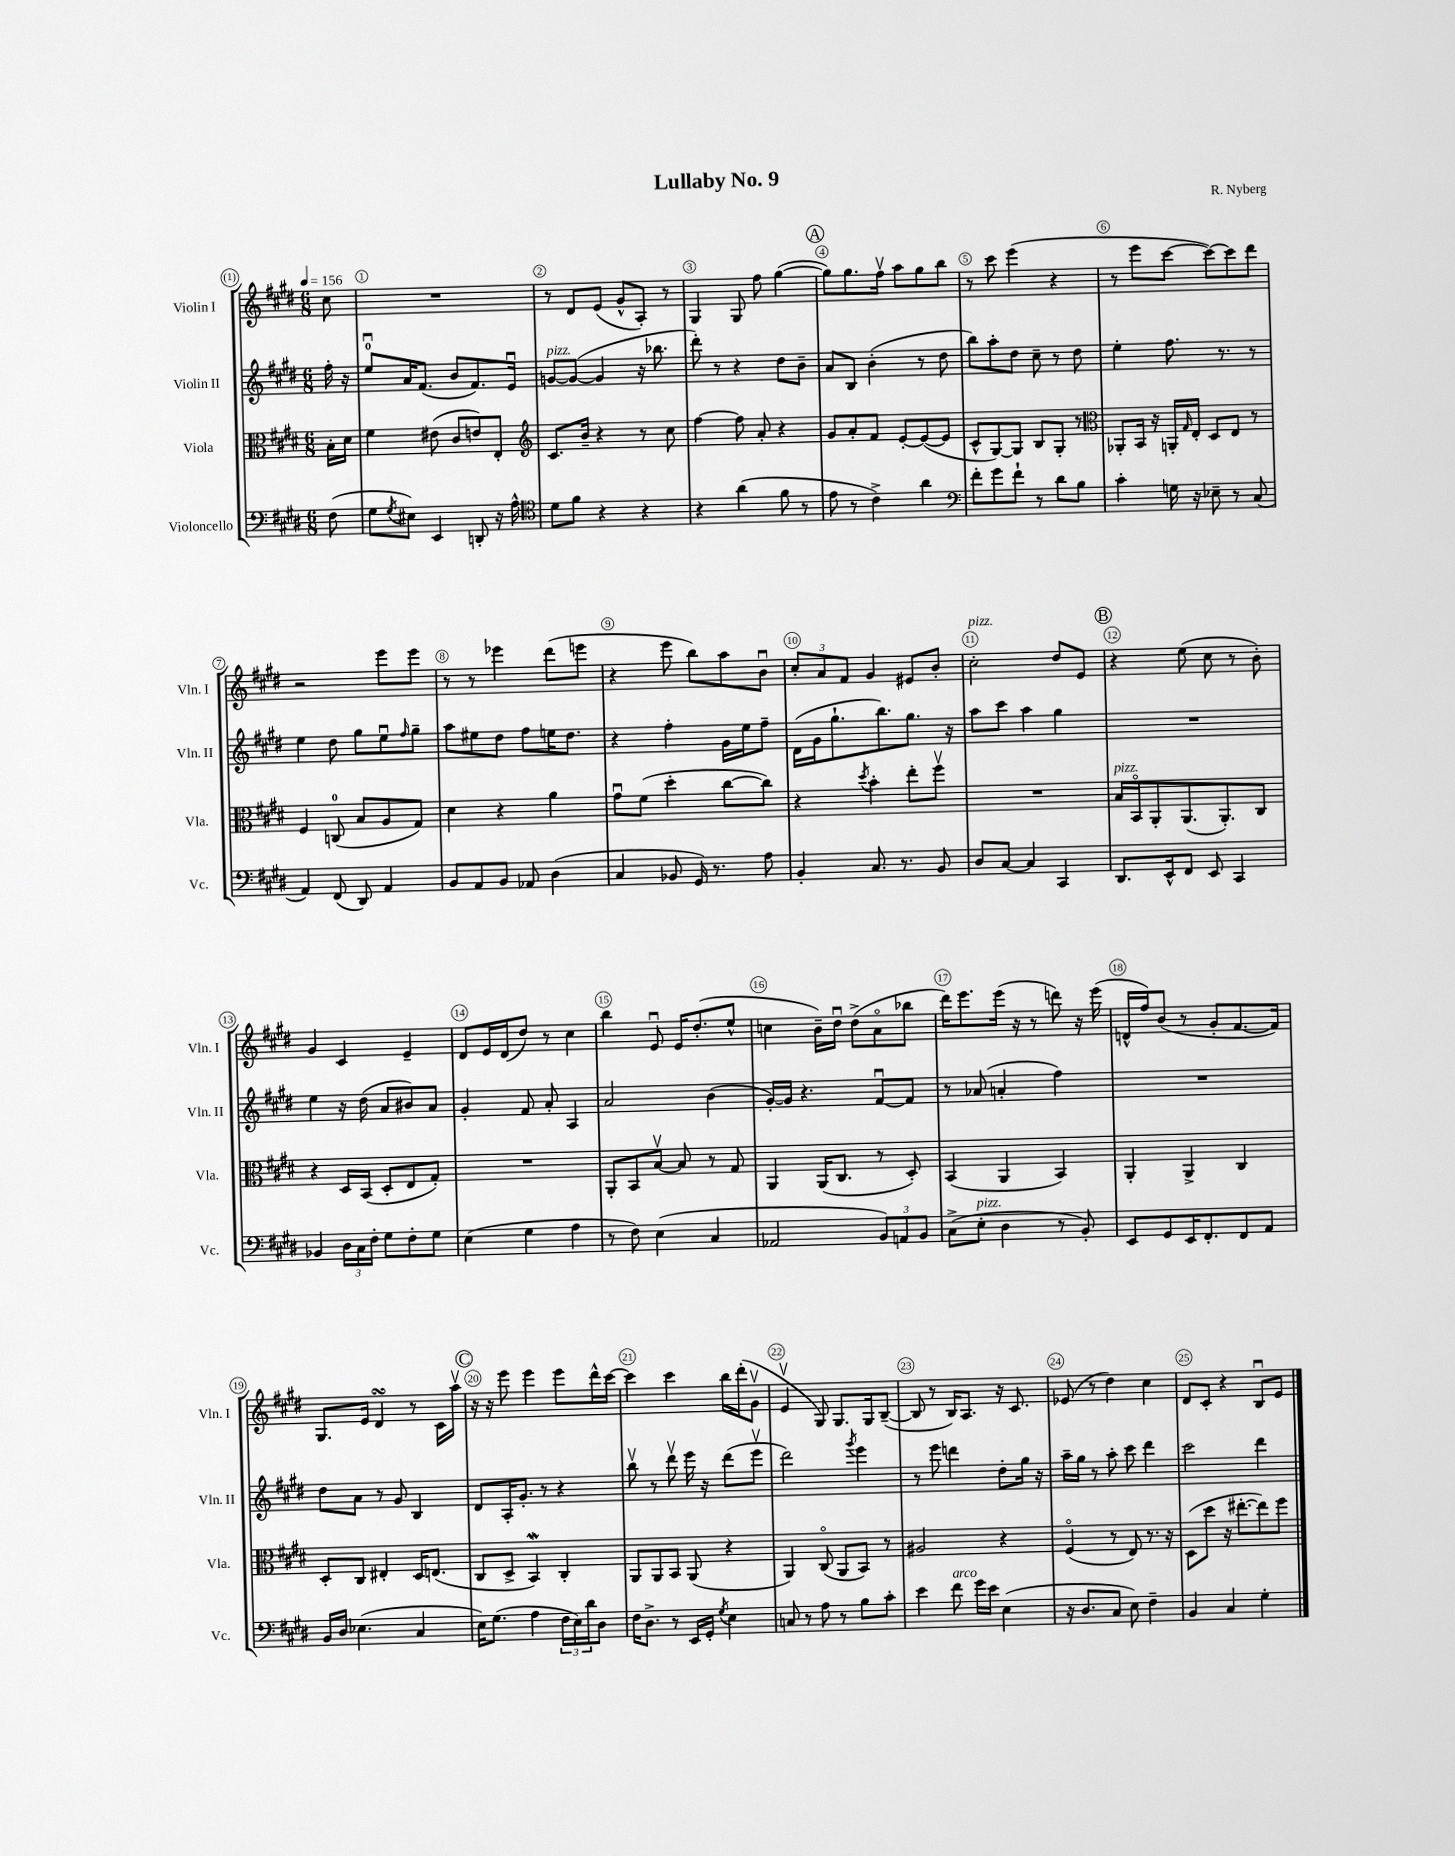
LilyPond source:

\header { title = "Lullaby No. 9" composer = "R. Nyberg" }
<<
\new StaffGroup <<
\new Staff = "s0" \with { instrumentName = "Violin I" shortInstrumentName = "Vln. I" } {
    \clef treble \key e \major \numericTimeSignature \time 6/8 \partial 8 \tempo 4 = 156
    cis''8 |
    R2. |
    r8 dis'8 e'8( gis'8-^ a8-.) r8 |
    gis4 gis8 fis''8 gis''4~( |
    \mark \markup { \circle "A" } gis''8) gis''8. fis''16\upbow a''8 gis''8 b''8 |
    r8 cis'''8 e'''4( r4 |
    r8 e'''8 cis'''8~ cis'''8~) cis'''8 dis'''8 |
    r2 e'''8 e'''8 |
    r8 r8 ees'''4 dis'''8( e'''8 |
    r4 e'''8 b''8) a''8 b'8\downbow |
    \tuplet 3/2 { cis''8-. a'8 fis'8 } gis'4 eis'8 b'8-. |
    cis''2-.^\markup { \italic "pizz." } dis''8 e'8 |
    \mark \markup { \circle "B" } r4 e''8( cis''8 r8 b'8-.) |
    gis'4 cis'4 e'4-- |
    dis'8 e'16 dis'16( dis''8) r8 cis''4 |
    b''4 e'8\downbow e'16 dis''8.-.( e''8-^ |
    c''4 b'16--) dis''16\downbow dis''8->( a'8\flageolet bes''8 |
    dis'''16) e'''8. e'''16( r16 r8 d'''8) r16 e'''16( |
    d'16-^ fis''16) b'8( r8 gis'8-. fis'8.~ fis'16) |
    gis8. e'16 dis'4\turn r8 cis'16 a''16\upbow |
    \mark \markup { \circle "C" } r16 r16 e'''8 e'''4 e'''8 dis'''16-^ cis'''16~ |
    cis'''4 cis'''4 b''16 dis'''16-.( gis'8\upbow |
    e'4\upbow gis8) gis8. gis16 b8~--( |
    b8 r8 b16) a8. r16 cis'8. |
    ees'8( r8 dis''4) cis''4 |
    dis'8 cis'8-. r4 b8\downbow e'8 \bar "|." |
}
\new Staff = "s1" \with { instrumentName = "Violin II" shortInstrumentName = "Vln. II" } {
    \clef treble \key e \major \numericTimeSignature \time 6/8 \partial 8
    fis''16-. r16 |
    e''8-0\downbow a'16 fis'8.( b'8 fis'8.) e'16\downbow |
    g'8~^\markup { \italic "pizz." } g'8~( g'4 r16 bes''8. |
    dis'''8-.) r8 r4 dis''8 b'8-- |
    \mark \markup { \circle "A" } a'8 b8 b'4-.( r8 dis''8 |
    b''8) a''8-. dis''8 cis''8-- r8 dis''8 |
    e''4-. fis''8. r8. r8 |
    e''4 dis''8 gis''8 e''8\downbow \grace { fis''16 } gis''8-- |
    a''8 eis''8 dis''8 fis''8 e''16 dis''8. |
    r4 fis''4-. gis'16 e''16 fis''8-- |
    dis'16( gis'16 gis''8.-! b''8.) gis''8. r16 |
    a''8 cis'''8 a''4 gis''4 |
    \mark \markup { \circle "B" } R2. |
    e''4 r16 dis''16( a'8 bis'8) a'8 |
    gis'4-. fis'8 a'8-. a4 |
    a'2 b'4( |
    gis'16~-.) gis'16 r4. fis'8~\downbow fis'8 |
    r8 aes'8( a'4-. fis''4) |
    R2. |
    dis''8 a'8 r8 gis'8 b4 |
    \mark \markup { \circle "C" } dis'8 a16-. gis'8.-. r8 r4 |
    b''8\upbow r8 dis'''8\upbow e'''16 r16 dis'''8( e'''8\upbow |
    dis'''2) \acciaccatura { gis'''8 } e'''4 |
    r8 e'''8 d'''4 dis''8-. gis''16 r16 |
    a''16-- gis''16 r8 a''8-. cis'''8 dis'''4 |
    cis'''2 dis'''4 \bar "|." |
}
\new Staff = "s2" \with { instrumentName = "Viola" shortInstrumentName = "Vla." } {
    \clef alto \key e \major \numericTimeSignature \time 6/8 \partial 8
    b16-. dis'16 |
    fis'4 eis'8( cis'8 e'8) e8-. |
    \clef treble cis'8. b'16-- r4 r8 cis''8 |
    fis''4~ fis''8 a'8-. r4 |
    \mark \markup { \circle "A" } gis'8 a'8-. fis'8 e'8~-. e'8~( e'8 |
    cis'8-^ gis8~) gis8 b8 gis8-. r8 |
    \clef alto aes,8-. b,16 r16 a,16-. \grace { gis16 } e16-. dis8 e8 r8 |
    fis4 c8-0( b8 a8 gis8) |
    dis'4 r4 a'4 |
    gis'8\downbow fis'8( dis''4-. cis''8~ cis''8) |
    r4 \acciaccatura { dis''8 } b'4-. e''8-. fis''8\upbow |
    R2. |
    \mark \markup { \circle "B" } b16^\markup { \italic "pizz." } b,16\flageolet a,8-. a,8.( a,8.-.) cis8 |
    r4 dis16 b,16( dis8-. e8 gis8-.) |
    R2. |
    a,8-. b,8 b8~\upbow b8 r8 gis8 |
    a,4 a,16( cis8. r8 dis8-.) |
    b,4( a,4 b,4) |
    a,4-. a,4-> cis4 |
    dis8-. cis8 eis4-. dis16 e8.( |
    \mark \markup { \circle "C" } cis8 dis8-> b,4\mordent) cis4-. |
    a,8 a,8 b,8 a,8( r4 |
    a,4) cis8\flageolet( a,8 b,8) r8 |
    ais2 r4 |
    fis4\flageolet( r8 e8) r8. r16 |
    dis8( dis''8 r16 eis''8.~-. eis''8) fis''8 \bar "|." |
}
\new Staff = "s3" \with { instrumentName = "Violoncello" shortInstrumentName = "Vc." } {
    \clef bass \key e \major \numericTimeSignature \time 6/8 \partial 8
    fis8( |
    gis8 \acciaccatura { gis8 } eis8) e,4 d,8-. r16 a16-^ |
    \clef tenor dis'8 fis'8 r4 r4 |
    r4 a'4( fis'8 r8 |
    \mark \markup { \circle "A" } e'8 r8 cis'4->) a'4 |
    \clef bass fis'8-. gis'8 fis'8-! r8 dis'8 b8 |
    cis'4-. g16 r16 ees8-- r8 cis8( |
    a,4) fis,8( dis,8) a,4 |
    b,8 a,8 b,8 aes,8 dis4( |
    cis4 bes,8 gis,16) r8. a8 |
    b,4-. cis8. r8. b,8 |
    dis8 cis8~ cis4 cis,4 |
    \mark \markup { \circle "B" } dis,8. e,16-^ fis,8 e,8 cis,4 |
    bes,4 \tuplet 3/2 { dis16 cis16 fis16-. } gis8 fis8-. gis8 |
    e4( gis4 a4 |
    r8 fis8) e4( cis4 |
    aes,2 \tuplet 3/2 { b,8) a,8 b,8 } |
    cis8->( e8-.^\markup { \italic "pizz." } dis4 r8 b,8-.) |
    e,8 gis,8 e,16 fis,8.-. fis,8 a,8 |
    b,16 dis16 ees4.( cis4 |
    \mark \markup { \circle "C" } e16) gis8.( a4 \tuplet 3/2 { fis16 e16) dis'16 } dis8 |
    fis16 dis8.-> r8 e,16 gis,16-. \acciaccatura { gis8 } e4 |
    c8 r8 a8 r8 b8 cis'8-. |
    e'4 fis'8^\markup { \italic "arco" } gis'16 e'16 e4( |
    r16 dis8. cis8 e8) fis4-- |
    b,4 cis4 gis4-. \bar "|." |
}
>>
>>
\layout { \context { \Score \override BarNumber.break-visibility = ##(#f #t #t) barNumberVisibility = #all-bar-numbers-visible \override BarNumber.stencil = #(make-stencil-circler 0.1 0.3 ly:text-interface::print) } }
